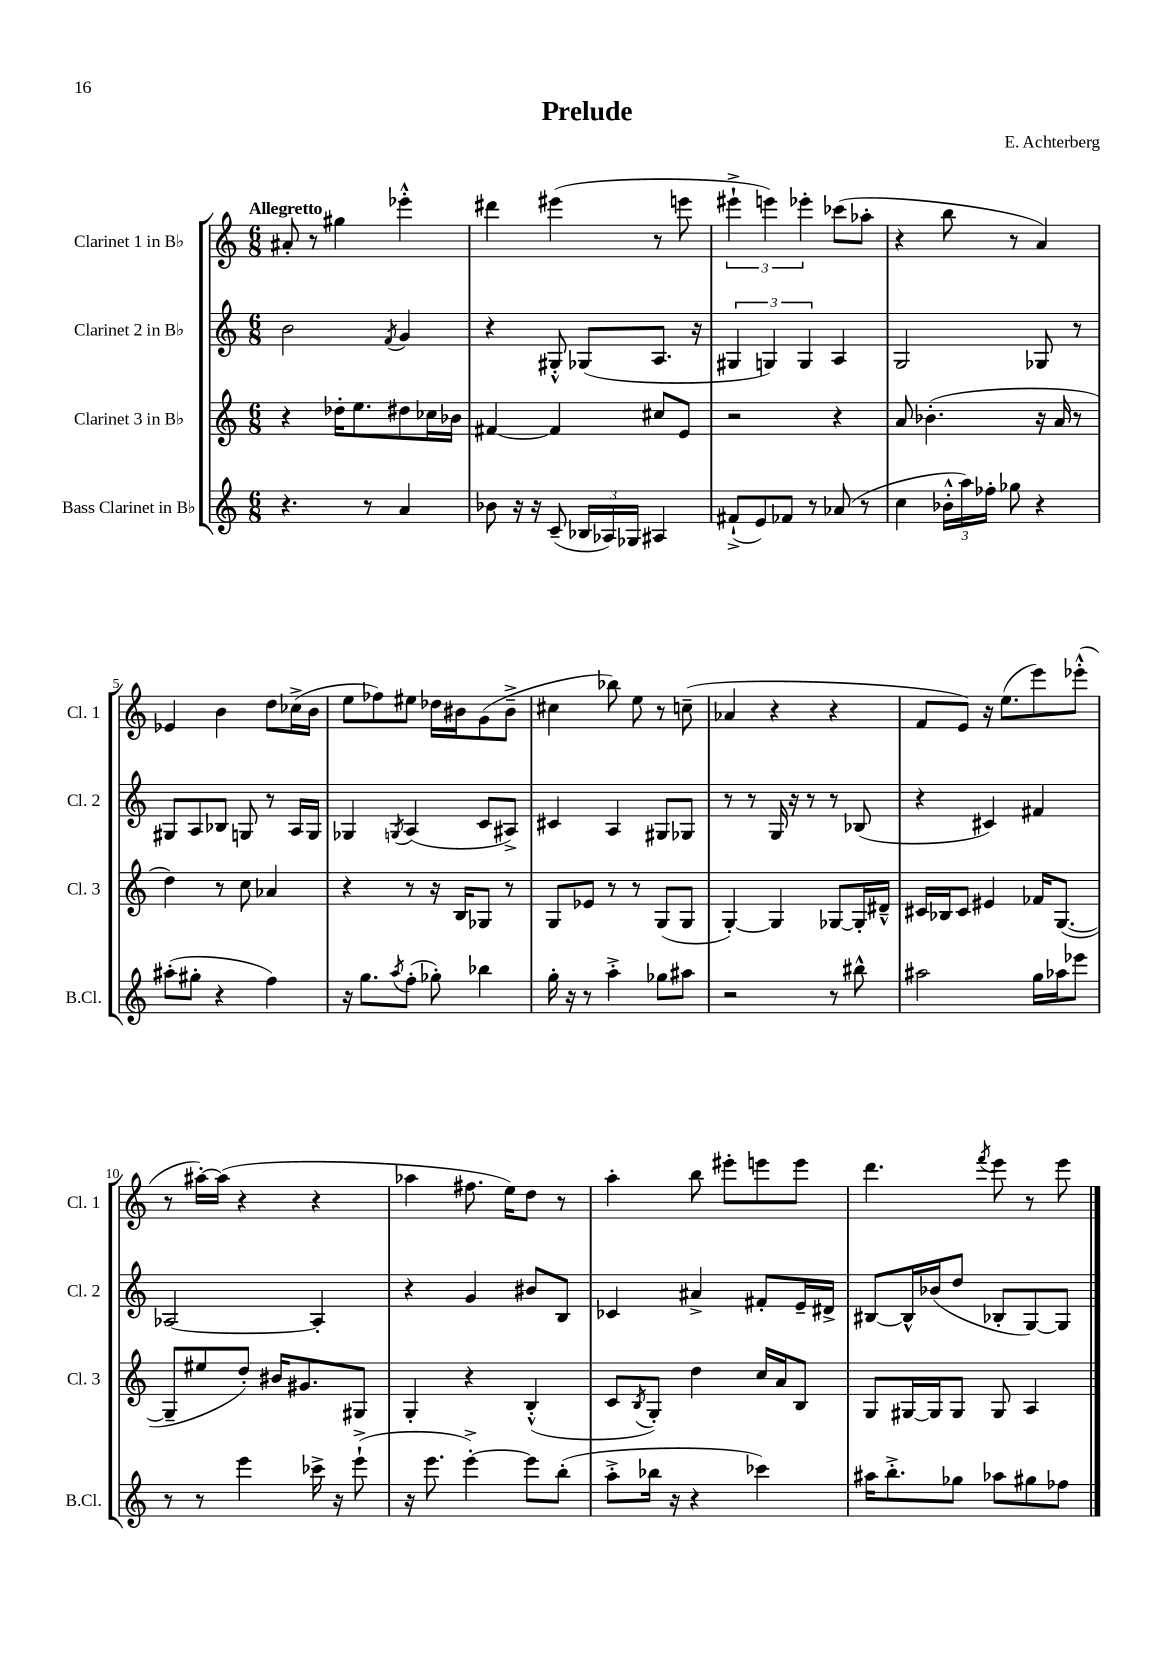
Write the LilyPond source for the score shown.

\header { title = "Prelude" composer = "E. Achterberg" }
<<
\new StaffGroup <<
\new Staff = "s0" \with { instrumentName = "Clarinet 1 in Bb" shortInstrumentName = "Cl. 1" } {
    \clef treble \key c \major \numericTimeSignature \time 6/8 \tempo "Allegretto"
    ais'8-. r8 gis''4 ees'''4-.-^ |
    dis'''4 eis'''4( r8 e'''8 |
    \tuplet 3/2 { eis'''4-!-> e'''4) ees'''4-. } ces'''8( aes''8-. |
    r4 b''8 r8 a'4) |
    ees'4 b'4 d''8 ces''16->( b'16 |
    e''8 fes''8) eis''8 des''16 bis'16 g'8( bis'8---> |
    cis''4 bes''8) e''8 r8 c''8--( |
    aes'4 r4 r4 |
    f'8 e'8) r16 e''8.( e'''8) ees'''8-.-^( |
    r8 ais''16~-.) ais''16( r4 r4 |
    aes''4 fis''8. e''16) d''8 r8 |
    a''4-. b''8 eis'''8-. e'''8 e'''8 |
    d'''4. \acciaccatura { f'''8 } e'''8 r8 e'''8 \bar "|." |
}
\new Staff = "s1" \with { instrumentName = "Clarinet 2 in Bb" shortInstrumentName = "Cl. 2" } {
    \clef treble \key c \major \numericTimeSignature \time 6/8
    b'2 \acciaccatura { f'8 } g'4 |
    r4 gis8-.-^ ges8( a8. r16 |
    \tuplet 3/2 { gis4 g4) g4 } a4 |
    g2 ges8 r8 |
    gis8 a8 bes8 g8 r8 a16 g16 |
    ges4 \acciaccatura { g8 } a4( c'8 ais8->) |
    cis'4 a4 gis8 ges8 |
    r8 r8 g16 r16 r8 r8 bes8( |
    r4 cis'4) fis'4 |
    aes2~ aes4-. |
    r4 g'4 bis'8 b8 |
    ces'4 ais'4-> fis'8-. e'16-- dis'16-> |
    bis8~ bis16-^ bes'16( d''8 bes8-. g8~) g8 \bar "|." |
}
\new Staff = "s2" \with { instrumentName = "Clarinet 3 in Bb" shortInstrumentName = "Cl. 3" } {
    \clef treble \key c \major \numericTimeSignature \time 6/8
    r4 des''16-. e''8. dis''8 ces''16 bes'16 |
    fis'4~ fis'4 cis''8 e'8 |
    r2 r4 |
    a'8 bes'4.-.( r16 a'16 r8 |
    d''4) r8 c''8 aes'4 |
    r4 r8 r16 b16 ges8 r8 |
    g8 ees'8 r8 r8 g8( g8 |
    g4~-.) g4 ges8~ ges16-. dis'16---^ |
    cis'16 bes16 cis'8 eis'4 fes'16 g8.~( |
    g8-- eis''8 d''8-.) bis'16 gis'8. gis8 |
    g4-. r4 b4-.-^( |
    c'8 \acciaccatura { b8 } g8-.) d''4 c''16 a'16 b8 |
    g8 gis16~ gis16 gis8 gis8 a4 \bar "|." |
}
\new Staff = "s3" \with { instrumentName = "Bass Clarinet in Bb" shortInstrumentName = "B.Cl." } {
    \clef treble \key c \major \numericTimeSignature \time 6/8
    r4. r8 a'4 |
    bes'8 r16 r16 c'8--( \tuplet 3/2 { bes16 aes16) ges16 } ais4 |
    fis'8-!->( e'8) fes'8 r8 aes'8( r8 |
    c''4 \tuplet 3/2 { bes'16-.-^ a''16) fes''16-. } ges''8 r4 |
    ais''8-.( gis''8-. r4 f''4) |
    r16 g''8. \acciaccatura { a''8 } f''8-.( ges''8-.) bes''4 |
    g''16-. r16 r8 a''4-.-> ges''8 ais''8 |
    r2 r8 bis''8-^ |
    ais''2 g''16 aes''16 ees'''8 |
    r8 r8 e'''4 ces'''16-> r16 e'''8-!->( |
    r16 e'''8. e'''4~-.->) e'''8 b''8-.( |
    a''8-.-> bes''16 r16 r4 ces'''4) |
    ais''16 b''8.-.-> ges''8 aes''8 gis''8 fes''8 \bar "|." |
}
>>
>>
